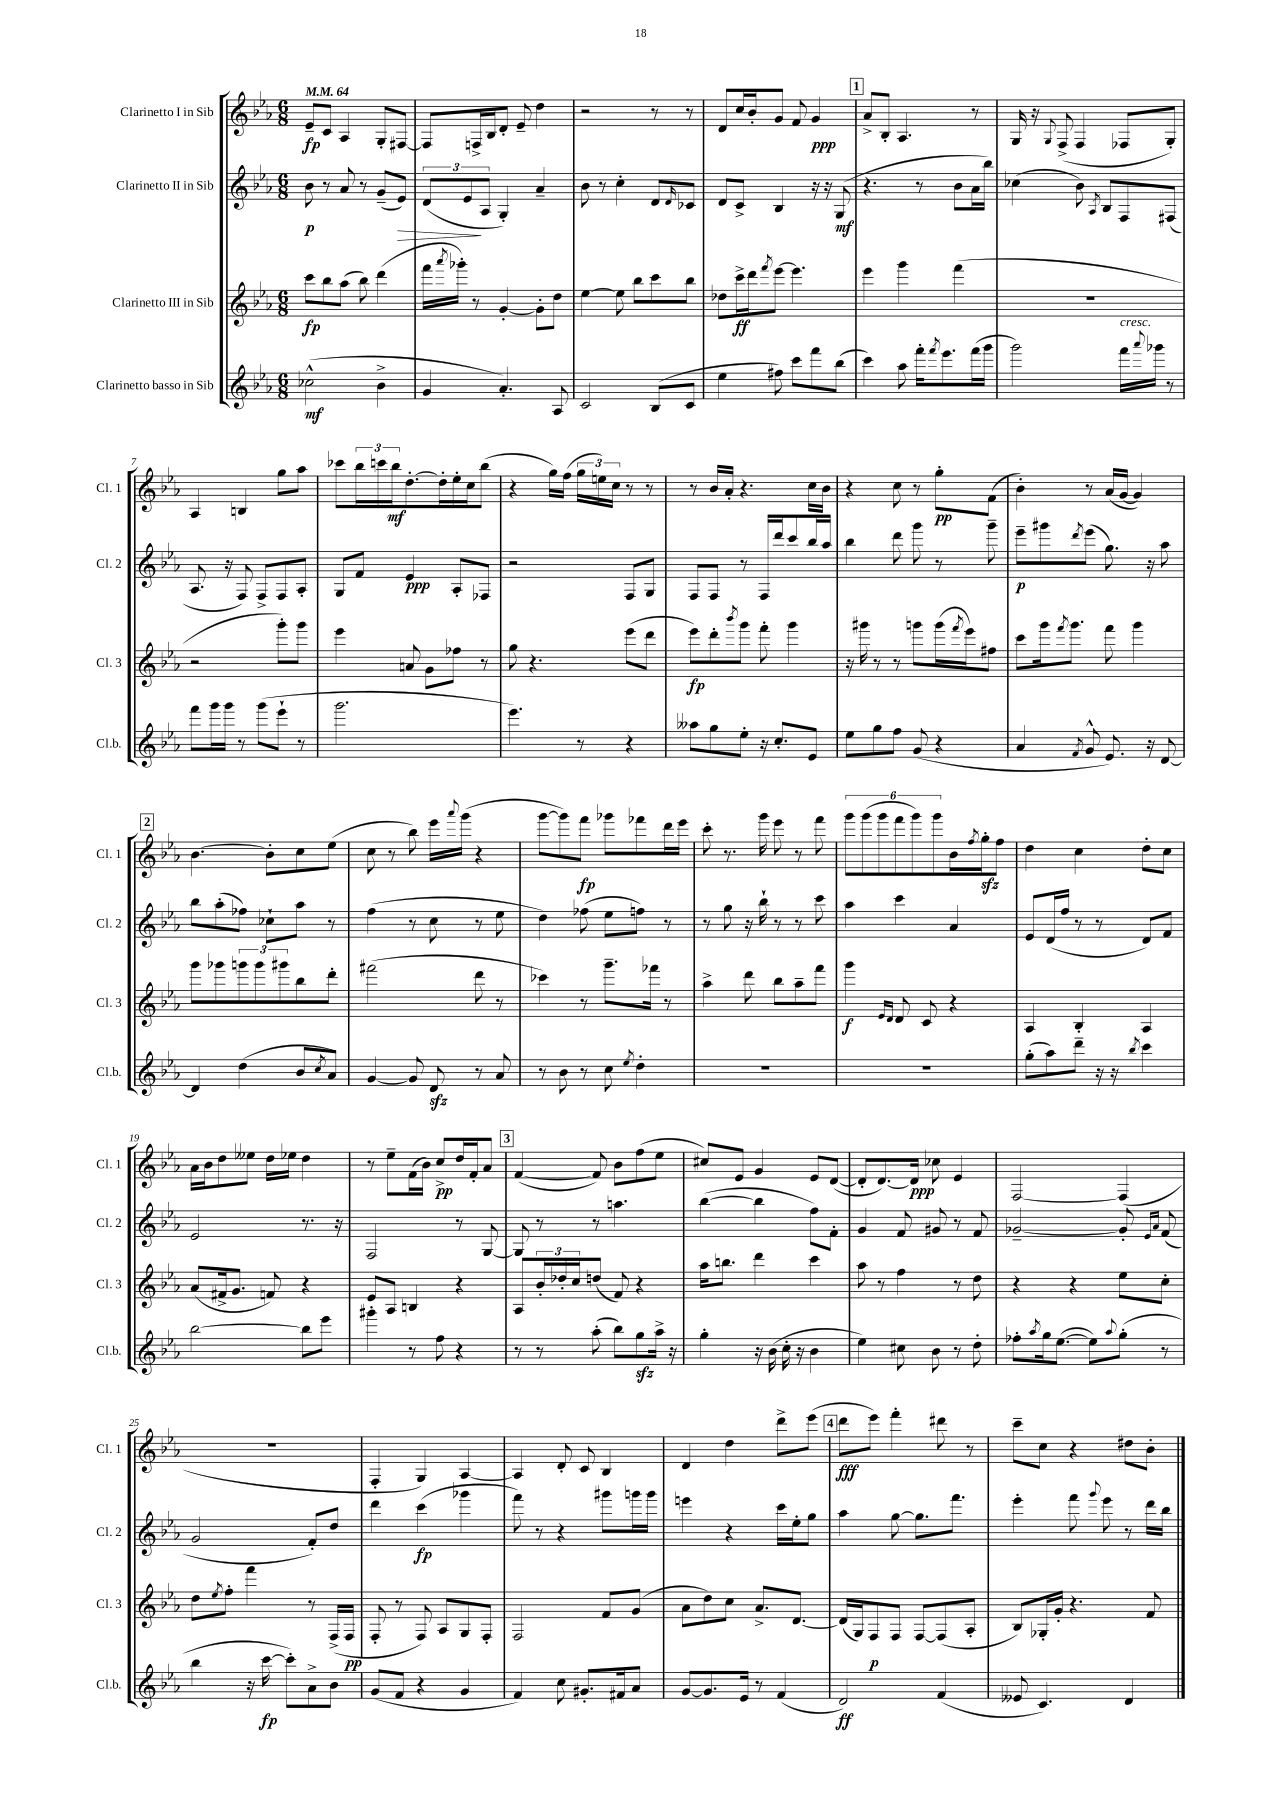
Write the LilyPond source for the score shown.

<<
\new StaffGroup <<
\new Staff = "s0" \with { instrumentName = "Clarinetto I in Sib" shortInstrumentName = "Cl. 1" } {
    \clef treble \key ees \major \numericTimeSignature \time 6/8 \tempo 4 = 64
    ees'8--\fp c'8 aes4 g8-. fis8~ |
    fis8 f16-> bes16 d'8-. ees'8-- d''4 |
    r2 r8 r8 |
    d'8 c''16 bes'16-. g'8 f'8 g'4\ppp |
    \mark \markup { \box "1" } aes'8-> bes8-. aes4. r8 |
    g16 r16 \appoggiatura { g8 } f8->( f4 fes8 g8-.) |
    aes4 b4 g''8 aes''8 |
    ces'''8 \tuplet 3/2 { bes''16 c'''16 bes''16\mf } d''8.~-. d''16-. ees''16-. c''16 bes''8( |
    r4 g''16) f''16( \tuplet 3/2 { g''16 e''16) c''16 } r8 r8 |
    r8 bes'16 aes'16-. r4. c''16 bes'16 |
    r4 c''8 r8 g''8-.\pp f'8( |
    bes'4-.) r8 aes'16( g'16~ g'4) |
    \mark \markup { \box "2" } bes'4.~ bes'8-. c''8 ees''8( |
    c''8 r8 bes''8) ees'''16 \appoggiatura { aes'''8 } g'''16( r4 |
    g'''8~ g'''8) f'''8\fp ges'''8 fes'''8 d'''16 ees'''16 |
    c'''8-. r8. g'''16 ees'''8 r8 f'''8 |
    \tuplet 6/4 { g'''8 g'''8( g'''8 f'''8 g'''8) g'''8 } bes'16 \acciaccatura { f''8 } g''16-.\sfz f''8 |
    d''4 c''4 d''8-. c''8 |
    aes'16 bes'16 d''8 eeses''8 d''16 ees''16 d''4 |
    r8 ees''8-- f'16( bes'16) c''8->\pp d''16 f'16-. aes'8 |
    \mark \markup { \box "3" } f'4~( f'8) bes'8 f''8( ees''8 |
    cis''8) ees'8 g'4 ees'8 d'8~( |
    d'8-. d'8.~) d'16\ppp ces''8 ees'4 |
    f2~ f4( |
    R2. |
    f4-. g4) aes4~ |
    aes4 d'8-. c'8 bes4 |
    d'4 d''4 d'''8-> ees'''8( |
    \mark \markup { \box "4" } d'''8\fff ees'''8) f'''4-. dis'''8 r8 |
    c'''8-- c''8 r4 dis''8 bes'8-. \bar "|." |
}
\new Staff = "s1" \with { instrumentName = "Clarinetto II in Sib" shortInstrumentName = "Cl. 2" } {
    \clef treble \key ees \major \numericTimeSignature \time 6/8
    bes'8\p r8 aes'8 r8 g'8--( ees'8\>) |
    \tuplet 3/2 { d'8( ees'8\! aes8 } g4-.) aes'4-- |
    bes'8 r8 c''4-. d'8 \grace { d'16 } ces'8 |
    d'8 c'8-> bes4 r16 r16 g8\mf( |
    \mark \markup { \box "1" } r4. r8 bes'8 aes'16 bes''16) |
    ces''4( bes'8) \acciaccatura { aes8 } bes8 f8 fis8( |
    aes8. r16 f8) f8-> f8 aes8-. |
    g8 f'8 ees'4\ppp aes8-. fes8 |
    r2 f8 g8 |
    f8 f8 r8 f16 d'''16 c'''8 bes''16 aes''16 |
    bes''4 d'''8 g'''8 r8 g'''8-- |
    ees'''8--\p gis'''8 \acciaccatura { d'''8 } ees'''8( g''8.) r16 aes''8 |
    \mark \markup { \box "2" } bes''8 aes''8-.( fes''8) ces''8-! aes''8 r8 |
    f''4( r8 c''8 r8 ees''8 |
    d''4) fes''8( ees''8 f''8) r8 |
    r8 g''8 r16 bes''16-! r8 r8 c'''8 |
    aes''4 c'''4 aes'4 |
    ees'8 d'16( f''16 r8 r8 d'8) f'8 |
    ees'2 r8. r16 |
    f2 r8 g8~ |
    \mark \markup { \box "3" } g8 r8 r8 a''4. |
    bes''4~( bes''4 f''8) f'8-. |
    g'4 f'8 gis'8 r8 f'8 |
    ges'2~-- ges'8-. \grace { ees'16 aes'16 } f'8( |
    g'2 f'8-.) d''8 |
    d'''4 c'''4\fp( ges'''4 |
    f'''8) r8 r4 gis'''8 g'''16 g'''16 |
    e'''4 r4 c'''16 ees''16-. g''8 |
    \mark \markup { \box "4" } aes''4 g''8~ g''8. f'''8. |
    ees'''4-. f'''8 \appoggiatura { g'''8 } ees'''8 r8 d'''16 bes''16 \bar "|." |
}
\new Staff = "s2" \with { instrumentName = "Clarinetto III in Sib" shortInstrumentName = "Cl. 3" } {
    \clef treble \key ees \major \numericTimeSignature \time 6/8
    c'''8\fp bes''8 aes''8( bes''8) d'''4( |
    f'''16 \acciaccatura { aes'''8 } ges'''16-.) r8 g'4~-. g'8-. d''8 |
    ees''4~ ees''8 bes''8 c'''8 bes''8 |
    des''8 c'''16->\ff d'''16 \acciaccatura { f'''8 } ees'''8~ ees'''4. |
    \mark \markup { \box "1" } ees'''4 g'''4 f'''4( |
    R2. |
    r2 g'''8-.) g'''8 |
    ees'''4 a'8 g'8 fes''8 r8 |
    g''8 r4. ees'''8( d'''8 |
    ees'''8\fp) d'''8-. \acciaccatura { bes'''8 } g'''8 f'''8-. g'''4 |
    r16 gis'''16 r8 r8 g'''8 g'''16( \acciaccatura { f'''8 } ees'''16) fis''8 |
    c'''8 g'''16 \acciaccatura { f'''8 } g'''8. f'''8 g'''4 |
    \mark \markup { \box "2" } g'''8 ges'''8 \tuplet 3/2 { g'''8 g'''8 gis'''8 } bes''8 d'''8-. |
    fis'''2( d'''8 r8 |
    ces'''4) r8 g'''8.-- fes'''16 r8 |
    aes''4-> d'''8 bes''8 aes''8-- f'''8 |
    g'''4\f \grace { ees'16 d'16 } d'8 c'8 r4 |
    aes4 bes4-. aes4 |
    aes'8( fis'16-> g'8. f'8) r4 |
    ees'8 aes8 b4 r4 |
    \mark \markup { \box "3" } aes8 \tuplet 3/2 { bes'16-. des''16-. c''16 } d''8( f'8) r4 |
    aes''16 b''8. d'''4 c'''4 |
    aes''8 r8 f''4 r8 d''8 |
    r4 r4 ees''8 c''8-. |
    d''8 \acciaccatura { ees''8 } f''8-. f'''4 r8 f16->( f16\pp |
    f8-. r8 f8) aes8 g8 f8-. |
    f2 f'8 g'8( |
    aes'8 d''8) c''8 aes'8.-> d'8.~ |
    \mark \markup { \box "4" } d'16( g16) f8\p f8 f8~ f8( aes8-. |
    bes8) ges16-. g'16-. r4. f'8 \bar "|." |
}
\new Staff = "s3" \with { instrumentName = "Clarinetto basso in Sib" shortInstrumentName = "Cl.b." } {
    \clef treble \key ees \major \numericTimeSignature \time 6/8
    ces''2-^\mf( bes'4-> |
    g'4 aes'4.-.) aes8 |
    c'2 bes8( c'8 |
    ees''4 fis''8) c'''8 f'''8 bes''8( |
    \mark \markup { \box "1" } c'''4) aes''8 f'''16-. \acciaccatura { f'''8 } ees'''8. f'''16( g'''16 |
    g'''2) f'''16^\markup { \italic "cresc." } \appoggiatura { aes'''8 } ges'''16 r8 |
    f'''8 g'''16 g'''16 r8 g'''8( ees'''8-! r8 |
    g'''2. |
    ees'''4.) r8 r4 |
    aeses''8 g''8 ees''8-. r16 c''8.-. ees'8 |
    ees''8 g''8 f''8 g'8( r4 |
    aes'4 \acciaccatura { f'8 } g'8-^ ees'8.) r16 d'8~ |
    \mark \markup { \box "2" } d'4 d''4( bes'8 \acciaccatura { c''8 } aes'8) |
    g'4~ g'8 d'8\sfz r8 aes'8 |
    r8 bes'8 r8 c''8 \acciaccatura { ees''8 } d''4-. |
    R2. |
    R2. |
    g''8-.( aes''8) d'''8-- r16 r16 \acciaccatura { bes''8 } c'''4 |
    bes''2~ bes''8 ees'''8 |
    gis'''4-. r8 f''8 r4 |
    \mark \markup { \box "3" } r8 r8 aes''8-.( bes''8) g''8\sfz aes''16-> r16 |
    g''4-. r16 bes'16( c''16-. r16 bes'4 |
    ees''4) cis''8 bes'8 r8 d''8-. |
    fes''8-. \acciaccatura { aes''8 } g''16 ees''8.~( ees''8) \appoggiatura { aes''8 } g''8-.( r8 |
    bes''4 r16 c'''16~\fp c'''8-.) aes'8-> bes'8 |
    g'8( f'8 r4 g'4 |
    f'4) c''8 gis'8.-. fis'16 aes'8 |
    g'8~ g'8. ees'16 r8 f'4( |
    \mark \markup { \box "4" } d'2\ff) f'4( |
    eeses'8 c'4.) d'4 \bar "|." |
}
>>
>>
